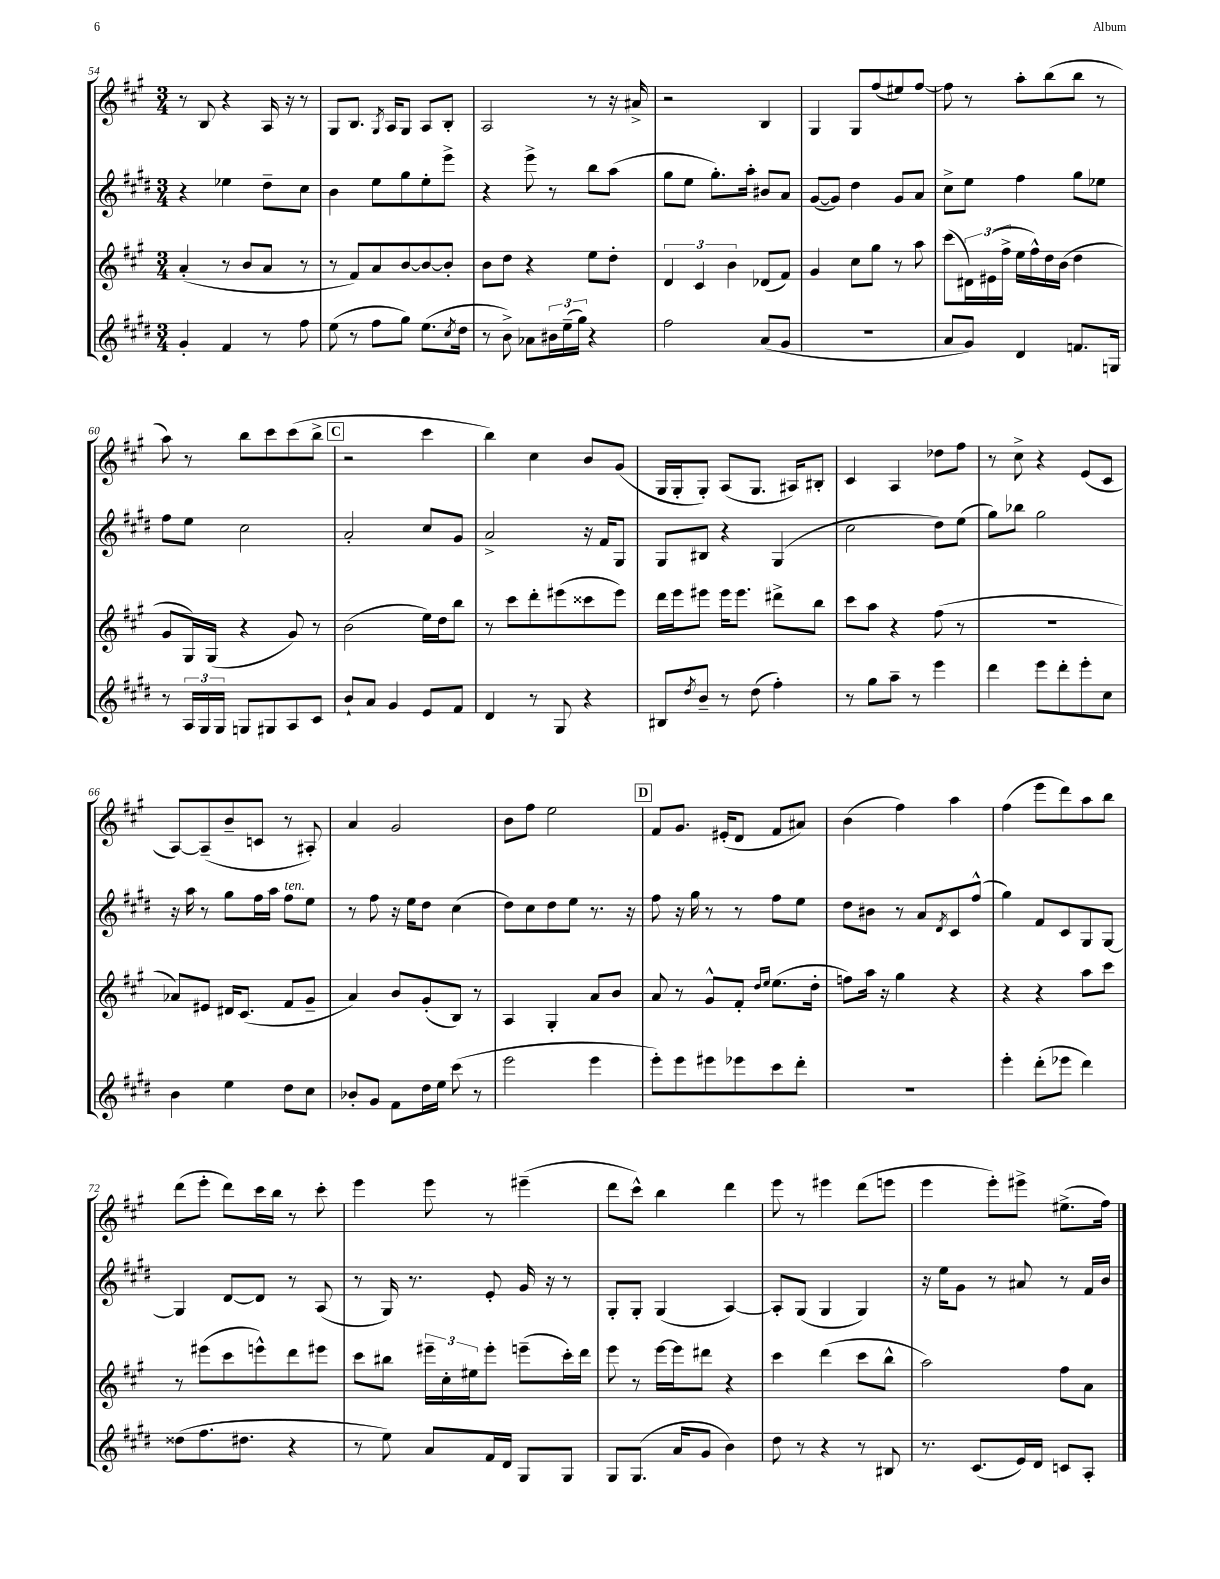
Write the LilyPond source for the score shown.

<<
\new StaffGroup <<
\new Staff = "s0" {
    \clef treble \key a \major \numericTimeSignature \time 3/4
    r8 b8 r4 a16 r16 r8 |
    gis8 b8. \acciaccatura { gis8 } a16 gis8 a8 b8-. |
    a2 r8 r16 ais'16-> |
    r2 b4 |
    gis4 gis8 fis''8( eis''8) fis''8~ |
    fis''8 r8 a''8-. b''8( b''8 r8 |
    a''8) r8 b''8 cis'''8 cis'''8( b''8-> |
    \mark \markup { \box "C" } r2 cis'''4 |
    b''4) cis''4 b'8 gis'8( |
    gis16 gis16-. gis8-.) a8( gis8. ais16) bis8-. |
    cis'4 a4 des''8 fis''8 |
    r8 cis''8-> r4 e'8( cis'8 |
    a8~) a8--( b'8-- c'8 r8 ais8-.) |
    a'4 gis'2 |
    b'8 fis''8 e''2 |
    \mark \markup { \box "D" } fis'8 gis'8. eis'16-.( d'8 fis'8 ais'8) |
    b'4( fis''4) a''4 |
    fis''4( e'''8 d'''8) a''8 b''8 |
    d'''8( e'''8-. d'''8) cis'''16 b''16 r8 cis'''8-. |
    e'''4 e'''8 r8 eis'''4--( |
    d'''8 cis'''8-^) b''4 d'''4 |
    e'''8 r8 eis'''4 d'''8( e'''8 |
    e'''4 e'''8-.) eis'''8-> eis''8.->( fis''16) \bar "|." |
}
\new Staff = "s1" {
    \clef treble \key e \major \numericTimeSignature \time 3/4
    r4 ees''4 dis''8-- cis''8 |
    b'4 e''8 gis''8 e''8-. e'''8-> |
    r4 e'''8-> r8 b''8 a''8( |
    gis''8 e''8 gis''8.-.) a''16-. bis'8 a'8 |
    gis'8~( gis'8) dis''4 gis'8 a'8 |
    cis''8-> e''8 fis''4 gis''8 ees''8 |
    fis''8 e''8 cis''2 |
    \mark \markup { \box "C" } a'2-. cis''8 gis'8 |
    a'2-> r16 fis'16 gis8 |
    gis8 bis8 r4 gis4( |
    cis''2 dis''8) e''8( |
    gis''8) bes''8 gis''2 |
    r16 a''16 r8 gis''8 fis''16 a''16 fis''8^\markup { \italic "ten." } e''8 |
    r8 fis''8 r16 e''16 dis''8 cis''4( |
    dis''8) cis''8 dis''8 e''8 r8. r16 |
    \mark \markup { \box "D" } fis''8 r16 gis''16 r8 r8 fis''8 e''8 |
    dis''8 bis'8 r8 a'8 \acciaccatura { dis'8 } cis'8 fis''8-^( |
    gis''4) fis'8 cis'8 gis8 gis8~ |
    gis4 dis'8~ dis'8 r8 a8( |
    r8 gis16) r8. e'8-. gis'16 r16 r8 |
    gis8-. gis8-. gis4( a4~) |
    a8-. gis8( gis4 gis4) |
    r16 e''16 gis'8 r8 ais'8 r8 fis'16 b'16 \bar "|." |
}
\new Staff = "s2" {
    \clef treble \key a \major \numericTimeSignature \time 3/4
    a'4-.( r8 b'8 a'8 r8 |
    r8 fis'8) a'8 b'8~ b'8~ b'8-. |
    b'8 d''8 r4 e''8 d''8-. |
    \tuplet 3/2 { d'4 cis'4 b'4 } des'8( fis'8) |
    gis'4 cis''8 gis''8 r8 a''8 |
    cis'''8( \tuplet 3/2 { dis'16) eis'16( fis''16-> } e''16 fis''16-^) d''16 b'16( d''4 |
    gis'8 gis16) gis16( r4 gis'8) r8 |
    \mark \markup { \box "C" } b'2( e''16) d''16 b''8 |
    r8 cis'''8 d'''8-. eis'''8( cisis'''8 eis'''8) |
    d'''16 e'''16 eis'''8 eis'''16 eis'''8. dis'''8-> b''8 |
    cis'''8 a''8 r4 fis''8( r8 |
    R2. |
    aes'8) eis'8 dis'16 cis'8.( fis'8 gis'8-- |
    a'4) b'8 gis'8-.( b8) r8 |
    a4 gis4-. a'8 b'8 |
    \mark \markup { \box "D" } a'8 r8 gis'8-^ fis'8-. \grace { d''16 e''16 } e''8.( d''16-. |
    f''8) a''16 r16 gis''4 r4 |
    r4 r4 a''8 cis'''8 |
    r8 eis'''8( cis'''8 e'''8-^) d'''8 eis'''8 |
    cis'''8 bis''8 \tuplet 3/2 { eis'''16-- cis''16-. eis''16 } eis'''8-. e'''8--( cis'''16-.) d'''16 |
    e'''8 r8 e'''16~ e'''16 dis'''8 r4 |
    cis'''4 d'''4( cis'''8 b''8-^ |
    a''2) fis''8 a'8 \bar "|." |
}
\new Staff = "s3" {
    \clef treble \key e \major \numericTimeSignature \time 3/4
    gis'4-. fis'4 r8 fis''8 |
    e''8( r8 fis''8 gis''8) e''8.( \acciaccatura { cis''8 } dis''16 |
    r8 b'8->) aes'8 \tuplet 3/2 { bis'16 e''16--( gis''16) } r4 |
    fis''2 a'8( gis'8 |
    R2. |
    a'8 gis'8) dis'4 f'8. g16 |
    r8 \tuplet 3/2 { a16 gis16 gis16 } g8 gis8 a8 cis'8 |
    \mark \markup { \box "C" } b'8-! a'8 gis'4 e'8 fis'8 |
    dis'4 r8 gis8 r4 |
    bis8 \acciaccatura { dis''8 } b'8-- r8 dis''8( fis''4-.) |
    r8 gis''8 a''8-- r8 e'''4 |
    dis'''4 e'''8 dis'''8-. e'''8-. cis''8 |
    b'4 e''4 dis''8 cis''8 |
    bes'8-. gis'8 fis'8 dis''16 e''16 cis'''8( r8 |
    e'''2 e'''4 |
    \mark \markup { \box "D" } e'''8-.) e'''8 eis'''8 ees'''8 cis'''8 dis'''8-. |
    R2. |
    e'''4-. dis'''8-.( ees'''8 dis'''4) |
    disis''8( fis''8. dis''8. r4 |
    r8 e''8) a'8 fis'16 dis'16 gis8 gis8 |
    gis8 gis8.( a'16 gis'8 b'4) |
    dis''8 r8 r4 r8 bis8 |
    r8. cis'8.( e'16) dis'16 c'8 a8-. \bar "|." |
}
>>
>>
\layout { \context { \Score currentBarNumber = #54 } }
